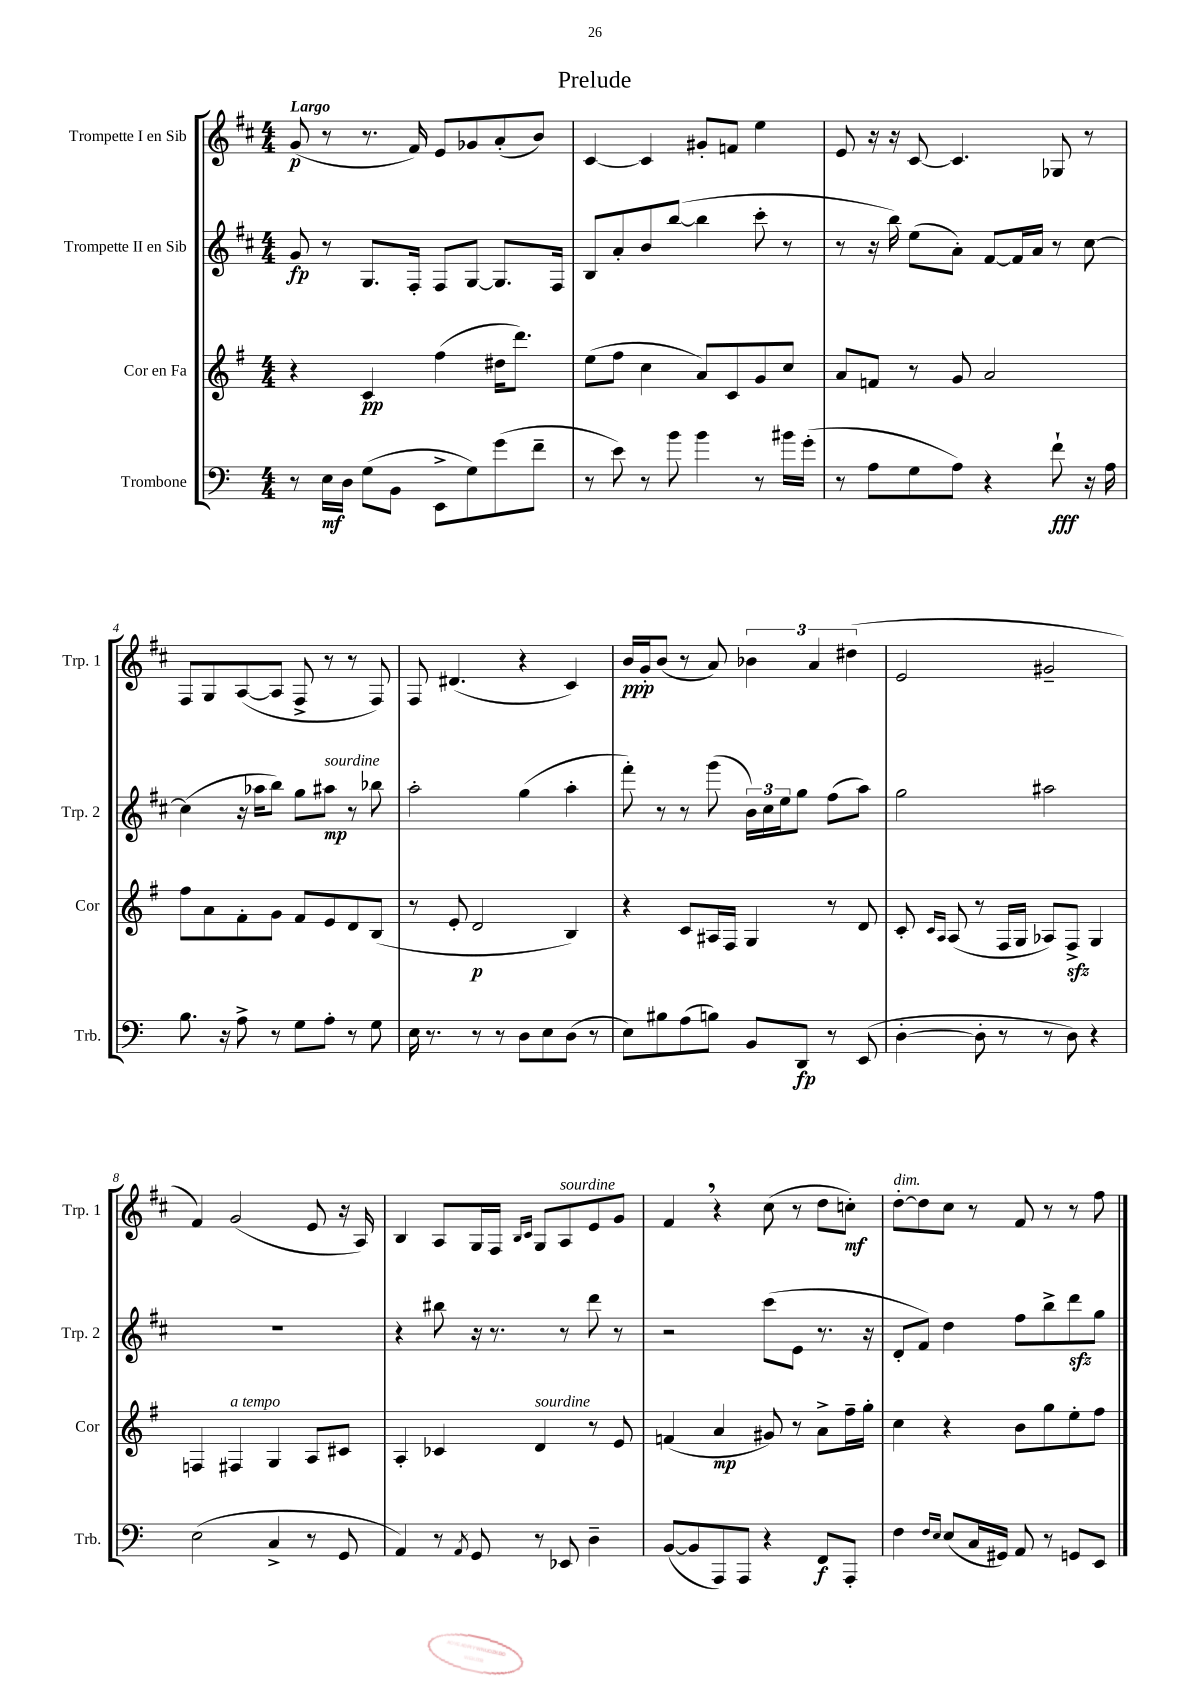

**kern	**kern	**kern	**kern
*staff4	*staff3	*staff2	*staff1
*clefF4	*clefG2	*clefG2	*clefG2
*k[]	*k[f#]	*k[f#c#]	*k[f#c#]
*M4/4	*M4/4	*M4/4	*M4/4
8r	4r	8g/	(8g/
16E\LL	.	8r	8r
16D\JJ	.	.	.
(8G\L	4c/	8.G/L	8.r
8BB\J	.	.	.
.	.	16F#'/Jk	16f#/)
8EE^\L	(4ff#\	8F#/L	8e/L
8G\)	.	[8G/J	8g-/
(8g\	16dd#\LK	8.G/]L	(8a'/
.	8.ddd\J)	.	.
8f~\J	.	.	8b/J)
.	.	16F#/Jk	.
=	=	=	=
8r	(8ee\L	8B/L	[4c#/
8e\)	8ff#\J	8a'/	.
8r	4cc\	8b/	4c#/]
8b\	.	([8bb/J	.
4b\	8a/L)	4bb\]	8g#'/L
.	8c/	.	8f/J
8r	8g/	8ccc#'\	4ee\
16b#\LL	8cc/J	8r	.
(16g'\JJ	.	.	.
=	=	=	=
8r	8a/L	8r	8e/
8A\L	8f/J	16r	16r
.	.	16bb\)	16r
8G\	8r	(8ee\L	[8c#/
8A\J)	8g/	8a'\J)	4.c#/]
4r	2a/	[8f#/L	.
.	.	16f#/]L	.
.	.	16a/JJ	.
8f`\	.	8r	8G-/
16r	.	[8cc#\	8r
16A\	.	.	.
=	=	=	=
8.B\	8ff#\L	(4cc#\]	8F#/L
.	8a\	.	8G/
16r	.	.	.
8A^\	8f#'\	16r	([8A/
.	.	16aa-\LK	.
8r	8g\J	8bb\J)	8A/]J
8G\L	8f#/L	8gg\L	8F#^/
8A'\J	8e/	8aa#\J	8r
8r	8d/	8r	8r
8G\	(8B/J	8bb-\	8F#/)
=	=	=	=
16E\	8r	2aa'\	8F#/
8.r	.	.	.
.	8e'/	.	(4.d#/
8r	2d/	.	.
8r	.	.	.
8D\L	.	(4gg\	4r
8E\	.	.	.
(8D\J	4B/)	4aa'\	4c#/)
8r	.	.	.
=	=	=	=
8E\L)	4r	8fff#'\)	16b/LL
.	.	.	16g'/J
8B#\	.	8r	(8b/J
(8A\	8c/L	8r	8r
8B\J)	16A#/L	(8ggg\	8a/)
.	16F#/JJ	.	.
8BB/L	4G/	24b\LL)	6b-\
.	.	24cc#\	.
.	.	24ee\J	.
8DD/J	.	8gg\J	.
.	.	.	6a/
8r	8r	(8ff#\L	.
.	.	.	(6dd#\
(8EE/	8d/	8aa\J)	.
=	=	=	=
[4D'\	8c'/	2gg\	2e/
.	16qqc/LL	.	.
.	16qqA/JJ	.	.
.	(8A/	.	.
8D'\]	8r	.	.
8r	16F#/LL	.	.
.	16G/JJ	.	.
8r	8A-/L)	2aa#\	2g#~/
8D\)	8F#^/J	.	.
4r	4G/	.	.
=	=	=	=
(2E\	4F/	1r	4f#/)
.	4F#/	.	(2g/
4C^/	4G/	.	.
8r	8A/L	.	8e/
8GG/	8c#/J	.	16r
.	.	.	16A/)
=	=	=	=
4AA/)	4A'/	4r	4B/
8r	4c-/	8bb#\	8A/L
8qAA/	.	.	.
8GG/	.	16r	16G/L
.	.	8.r	16F#/JJ
.	.	.	16qqB/LL
.	.	.	16qqc#/JJ
8r	4d/	.	8G/L
8EE-/	.	8r	8A/
4D~\	8r	8ddd\	8e/
.	8e/	8r	8g/J
=	=	=	=
([8BB/L	(4f/	2r	4f#/
8BB/]	.	.	.
8AAA/)	4a/	.	4r
8AAA/J	.	.	.
4r	8g#/)	(8ccc#\L	(8cc#\
.	8r	8e\J	8r
8FF/L	8a^\L	8.r	8dd\L
8AAA'/J	16ff#~\L	.	8cc'\J)
.	16gg'\JJ	16r	.
=	=	=	=
4F\	4cc\	8d'/L	[8dd'\L
.	.	8f#/J)	8dd\]
16qqF/LL	.	.	.
16qqE/JJ	.	.	.
(8E/L	4r	4dd\	8cc#\J
16C/L	.	.	8r
16GG#/JJ)	.	.	.
8AA/	8b\L	8ff#\L	8f#/
8r	8gg\	8bb^\	8r
8GG/L	8ee'\	8ddd\	8r
8EE/J	8ff#\J	8gg\J	8ff#\
==	==	==	==
*-	*-	*-	*-
